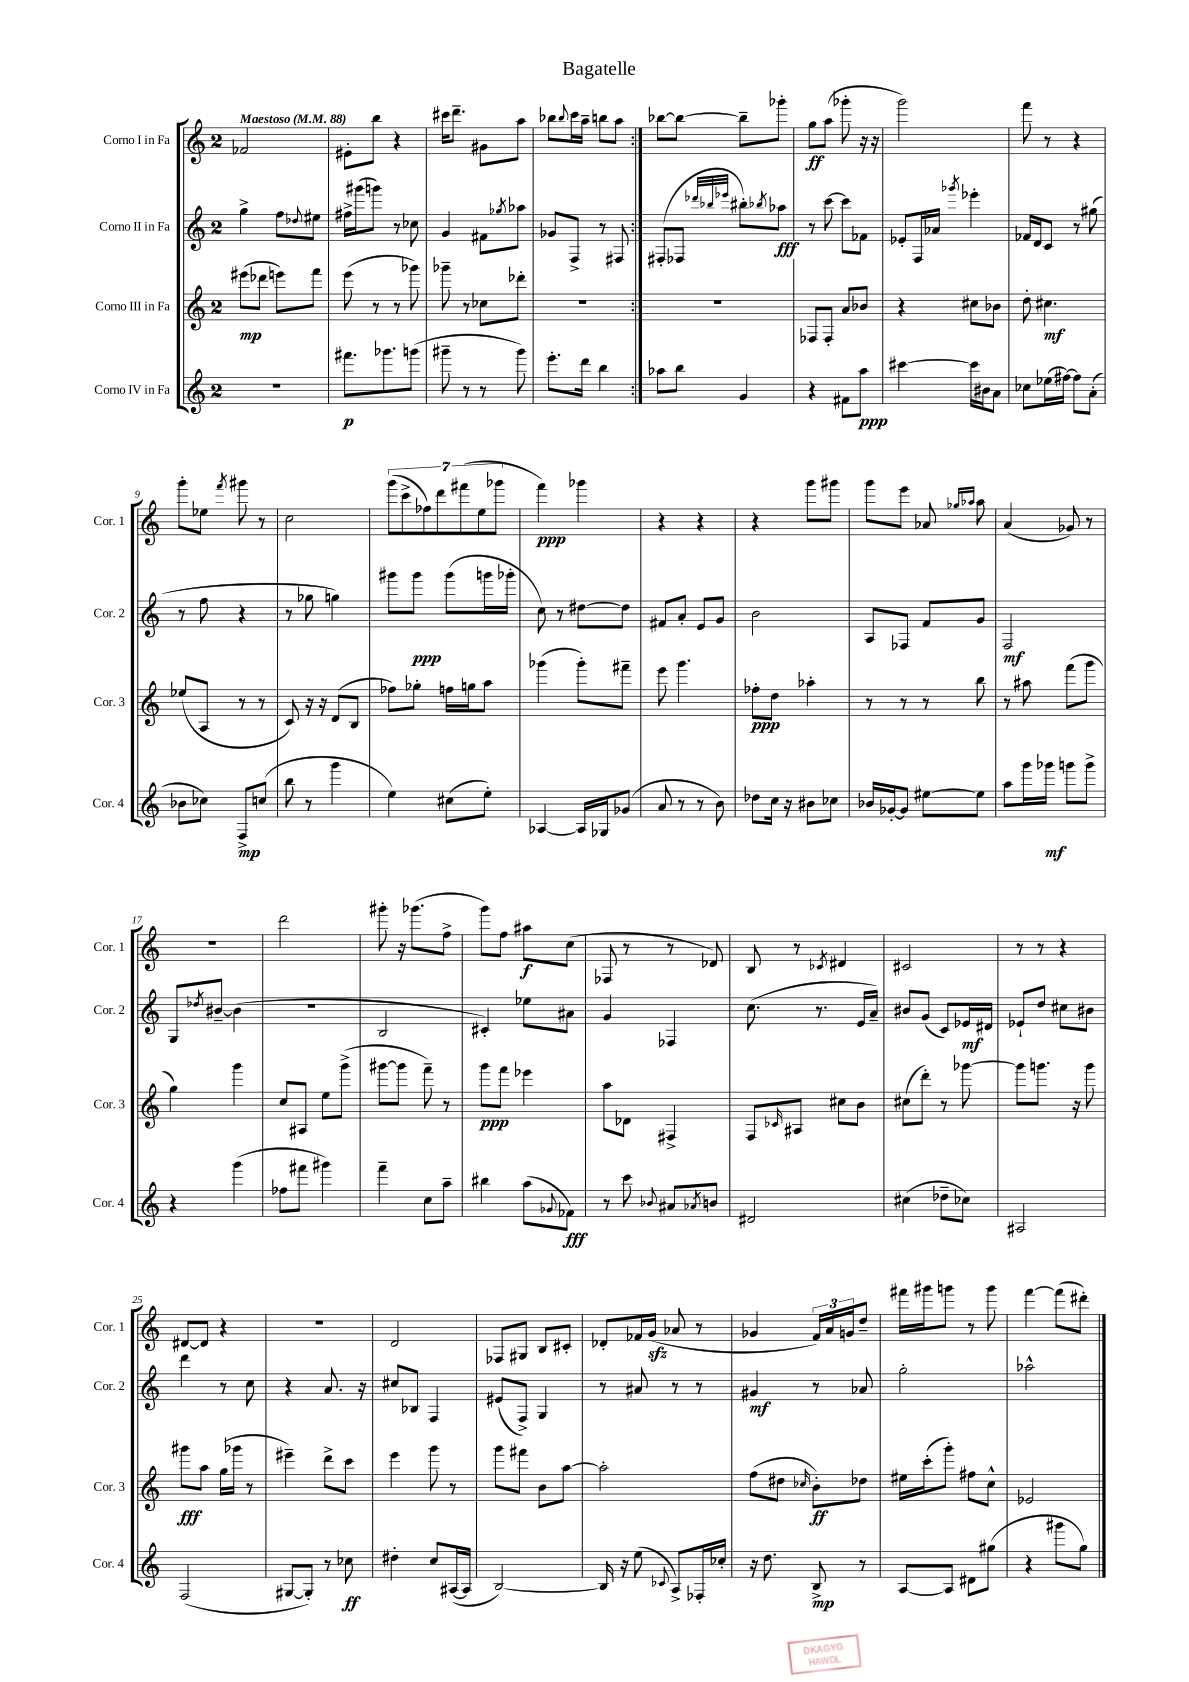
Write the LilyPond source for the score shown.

\header { title = "Bagatelle" }
<<
\new StaffGroup <<
\new Staff = "s0" \with { instrumentName = "Corno I in Fa" shortInstrumentName = "Cor. 1" } {
    \clef treble \key c \major \once \override Staff.TimeSignature.style = #'single-digit \time 2/4 \tempo "Maestoso" 4 = 88
    \repeat volta 2 { fes'2 |
    eis'8-. b''8 r4 |
    cis'''16 d'''8.-- gis'8 a''8 |
    bes''8 \appoggiatura { bes''8 } c'''16 a''16-- b''8 a''8 | }
    bes''8~ bes''8~ bes''8-- ges'''8-. |
    g''8\ff a''8( ges'''8-. r16 r16 |
    g'''2) |
    f'''8 r8 r4 |
    g'''8-. ees''8 \acciaccatura { f'''8 } gis'''8 r8 |
    c''2 |
    \tuplet 7/4 { g'''8( c'''8-> fes''8) d'''8 fis'''8( e''8 ges'''8 } |
    f'''4\ppp) ges'''4 |
    r4 r4 |
    r4 g'''8 gis'''8 |
    g'''8 e'''8 aes'8 \grace { ges''16 aes''16 } aes''8 |
    a'4( ges'8) r8 |
    r2 |
    d'''2 |
    gis'''8-. r16 ges'''8.( f''8-> |
    g'''8) f''8 ais''8\f c''8( |
    fes8 r8 r8 des'8) |
    b8 r8 \acciaccatura { ces'8 } dis'4 |
    cis'2 |
    r8 r8 r4 |
    dis'8~ dis'8 r4 |
    R2 |
    d'2 |
    fes8 gis8 b8 cis'8-. |
    des'8-. fes'16 g'16\sfz( aes'8 r8 |
    ges'4 \tuplet 3/2 { f'16) a'16 g'16 } d''8-- |
    fis'''16 gis'''16 g'''8 r8 g'''8 |
    f'''4~ f'''8( dis'''8-.) \bar "|." |
}
\new Staff = "s1" \with { instrumentName = "Corno II in Fa" shortInstrumentName = "Cor. 2" } {
    \clef treble \key c \major \once \override Staff.TimeSignature.style = #'single-digit \time 2/4
    \repeat volta 2 { g''4-> f''8 \appoggiatura { des''8 } eis''8 |
    fis''16-> gis'''16( g'''8) r8 ces''8 |
    g'4 fis'8 \acciaccatura { ges''8 } aes''8 |
    ges'8 f8-> r8 fis8 | }
    fis8-.( fes8 \grace { des'''32 bes''32 ees'''32 } bis''8-.) \acciaccatura { bes''8 } aes''8\fff |
    r8 c'''8~ c'''8 fes'8 |
    ees'8-. f16 aes'16 \acciaccatura { ges'''8 } ees'''4-. |
    fes'16 d'16 c'8 r8 gis''8( |
    r8 f''8 r4 |
    r8 ges''8 g''4) |
    gis'''8 gis'''8\ppp gis'''8( g'''16 ges'''16-. |
    c''8) r8 dis''8~ dis''8 |
    fis'8 a'8-. e'8 g'8 |
    b'2 |
    a8 fes8 f'8 g'8 |
    f2\mf |
    g8 \acciaccatura { des''8 } bis'8~-- bis'4( |
    r2 |
    b2 |
    cis'4-.) ees''8 ais'8 |
    g'4 fes4 |
    c''8.( r8. e'16 a'16--) |
    bis'8 g'8( c'8) ees'16\mf dis'16 |
    ees'8-! d''8 cis''8 bis'8 |
    d'''4 r8 c''8 |
    r4 a'8. r16 |
    cis''8 bes8 f4 |
    eis'8( f8->) g4 |
    r8 ais'8 r8 r8 |
    gis'4\mf r8 aes'8 |
    g''2-. |
    aes''2-^ \bar "|." |
}
\new Staff = "s2" \with { instrumentName = "Corno III in Fa" shortInstrumentName = "Cor. 3" } {
    \clef treble \key c \major \once \override Staff.TimeSignature.style = #'single-digit \time 2/4
    \repeat volta 2 { eis'''8\mp( des'''8 e'''8) f'''8 |
    e'''8( r8 r8 ges'''8) |
    ges'''8-- r8 ces''8 des'''8-. |
    R2 | }
    R2 |
    fes8 fes8-. a'8 bes'8 |
    r4 cis''8 bes'8 |
    d''8-. cis''4.\mf |
    ees''8( a8 r8 r8 |
    c'8) r16 r16 d'8( b8 |
    fes''8) ges''8-. f''16 g''16 a''8 |
    ges'''4( ges'''8-.) fis'''8-- |
    e'''8 g'''4. |
    fes''8-.\ppp d''8 aes''4-. |
    r8 r8 r8 b''8 |
    r8 ais''8 f'''8( g'''8 |
    g''4) g'''4 |
    c''8 ais8 e''8 g'''8->( |
    gis'''8~ gis'''8 f'''8--) r8 |
    g'''8\ppp f'''8 ees'''4 |
    a''8 des'8 fis4-> |
    f8 \grace { ces'16 } ais8 cis''8 b'8 |
    cis''8( d'''8-.) r8 ges'''8~ |
    ges'''8 g'''8. r16 g'''8 |
    gis'''8\fff a''8 g''16( ges'''16 r8 |
    eis'''4--) d'''8-> c'''8 |
    e'''4 g'''8 r8 |
    g'''8 fis'''8 b'8 a''8~ |
    a''2-. |
    f''8( dis''8 \grace { ces''16 } b'8-.\ff) des''8 |
    eis''16 c'''16-.( g'''8-.) fis''8 c''8-^ |
    ees'2 \bar "|." |
}
\new Staff = "s3" \with { instrumentName = "Corno IV in Fa" shortInstrumentName = "Cor. 4" } {
    \clef treble \key c \major \once \override Staff.TimeSignature.style = #'single-digit \time 2/4
    \repeat volta 2 { R2 |
    fis'''8.\p ges'''8. g'''8( |
    gis'''8-- r8 r8 gis'''8) |
    e'''8.-. d'''16 b''4 | }
    aes''8 b''8 g'4 |
    r4 fis'8 a''8\ppp |
    cis'''4~ cis'''16 bis'16 a'8 |
    ces''8 ees''16( fis''16~) fis''8 a'8-.( |
    bes'8 ces''8) f8->\mp c''8( |
    b''8 r8 g'''4 |
    e''4) cis''8( e''8-.) |
    aes4~ aes16 ges16 ges'8( |
    a'8 r8 r8 b'8) |
    des''8 c''16 r16 bis'8 ces''8 |
    bes'16 ges'16~-. ges'8 eis''8~ eis''8 |
    a''8 g'''16 ges'''16\mf g'''8 g'''8-> |
    r4 g'''4( |
    fes''8 fis'''8 gis'''4) |
    f'''4-- c''8 a''8-- |
    bis''4 a''8( \appoggiatura { ges'8 } fes'8\fff) |
    r8 c'''8 \appoggiatura { bes'8 } ais'8 \acciaccatura { aes'8 } b'8 |
    dis'2 |
    cis''4( des''8-- ces''8) |
    ais2 |
    f2( |
    gis8~ gis8-.) r8 ces''8\ff |
    dis''4-. c''8 ais16~( ais16 |
    b2~) |
    b16 r16 e''8( \appoggiatura { ces'8 } a8->) fes16-. ces''16-. |
    r16 d''8. b8->\mp r8 |
    a8~ a8 dis'8 gis''8( |
    r4 gis'''8 g''8) \bar "|." |
}
>>
>>
